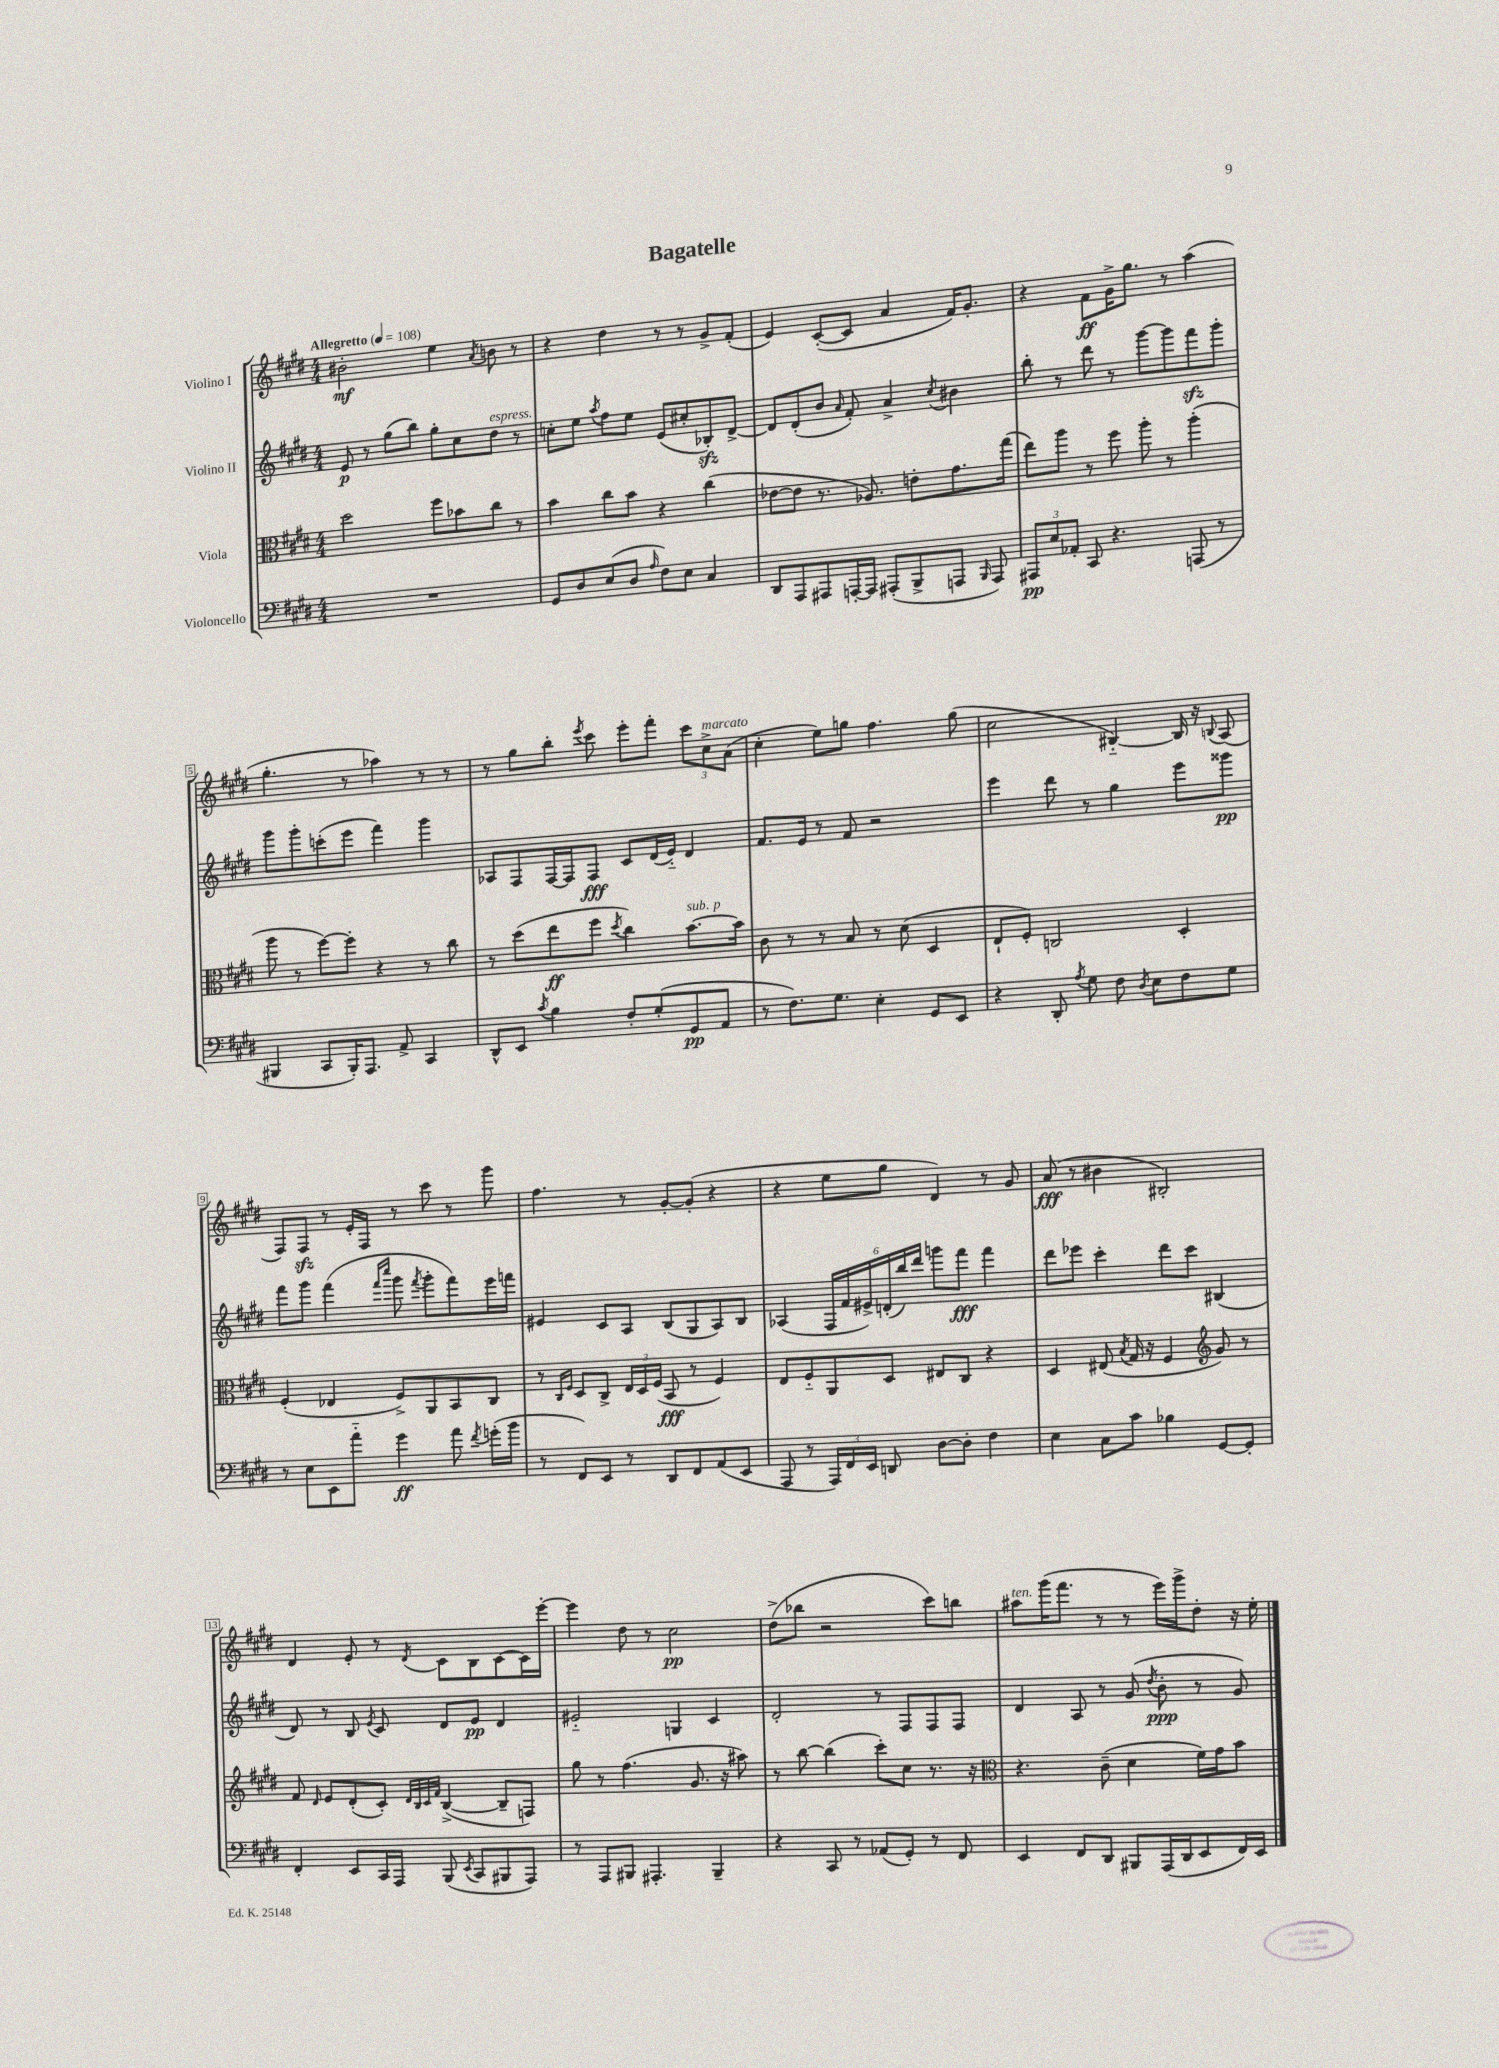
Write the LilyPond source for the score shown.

\header { title = "Bagatelle" }
<<
\new StaffGroup <<
\new Staff = "s0" \with { instrumentName = "Violino I" } {
    \clef treble \key e \major \numericTimeSignature \time 4/4 \tempo "Allegretto" 4 = 108
    \autoBeamOff bis'2-.\mf e''4 \acciaccatura { a'8 } b'8 r8 |
    r4 dis''4 r8 r8 gis'8[-> fis'8]-.( |
    e'4) cis'8[~-.( cis'8] a'4 fis'16[) gis'8.]-. |
    r4 fis'8[\ff gis'16-> gis''8.] r8 a''4( |
    gis''4.-. r8 aes''4) r8 r8 |
    r8 gis''8[ b''8]-. \acciaccatura { e'''8 } cis'''8 e'''8[-. fis'''8]-. \tuplet 3/2 { cis'''8[ cis''8->^\markup { \italic "marcato" } a'8]( } |
    cis''4-. e''8[) g''8] fis''4. g''8( |
    cis''2 bis4~-_) bis16 r16 \appoggiatura { b8 } a8( |
    fis8[) fis8]\sfz r8 e'16[-. fis16] r8 cis'''8 r8 gis'''8 |
    fis''4. r8 gis'8[~-. gis'8]-.( r4 |
    r4 e''8[ gis''8] dis'4) r8 gis'8 |
    a'8\fff( r8 bis'4 bis2-.) |
    dis'4 e'8-. r8 \acciaccatura { dis'8 } cis'8[ b8 cis'8~ cis'16 e'''16]~-. |
    e'''4 dis''8 r8 cis''2\pp |
    dis''8[->( bes''8] r2 cis'''8[) b''8] |
    ais''8[^\markup { \italic "ten." } gis'''16( fis'''8.] r8 r8 e'''16[) gis'''16-> dis''8]-. r16 e''16-. \bar "|." |
}
\new Staff = "s1" \with { instrumentName = "Violino II" } {
    \clef treble \key e \major \numericTimeSignature \time 4/4
    \autoBeamOff e'8\p r8 gis''8[( b''8]) gis''8[-. cis''8 dis''8]^\markup { \italic "espress." } r8 |
    c''8[-. e''8] \acciaccatura { a''8 } fis''8[ e''8] e'8[( cis''8-. bes8-.\sfz) dis'8]~-> |
    dis'8[ dis'8-.( b'8] \grace { a'16 } fis'8-.) a'4-> \acciaccatura { cis''8 } bis'4 |
    b''8-. r8 dis'''8 r8 gis'''8[~ gis'''8 fis'''8\sfz gis'''8]-. |
    gis'''8[ gis'''8-. c'''8-.( e'''8] fis'''4) gis'''4 |
    aes8[ fis8 fis16~ fis16 fis8]\fff cis'8[ dis'16( e'16]-_) dis'4 |
    fis'8.[ e'16] r8 fis'8 r2 |
    e'''4 dis'''8 r8 gis''4 e'''8[ gisis'''8]\pp |
    fis'''8[ gis'''8] fis'''4( \grace { fis'''16[ cis''''16] } gis'''8 \acciaccatura { fis'''8 } gis'''8[-. fis'''8) e'''16 f'''16] |
    eis'4 cis'8[ a8] b8[( gis8 a8) b8] |
    aes4( \tuplet 6/4 { fis16[ fis'16 eis'16->) d'16-.( b''16) dis'''16] } g'''8[ fis'''8]\fff fis'''4 |
    dis'''8[ ees'''8] cis'''4-. dis'''8[ cis'''8] bis4( |
    dis'8) r8 b8 \acciaccatura { e'8 } cis'8 dis'8[ e'8]\pp dis'4 |
    eis'2-_ g4 cis'4 |
    dis'2-. r8 fis8[ fis8 fis8] |
    dis'4 a8 r8 gis'8( \acciaccatura { dis''8 } b'8-.\ppp r8 gis'8) \bar "|." |
}
\new Staff = "s2" \with { instrumentName = "Viola" } {
    \clef alto \key e \major \numericTimeSignature \time 4/4
    \autoBeamOff dis''2 fis''8[ bes'8 cis''8] r8 |
    b'4 cis''8[ b'8] r4 cis''4( |
    ees'8[~ ees'8] r8. aes8.) e'8[-. gis'8. gis''16]( |
    e''8[) a''8] r8 fis''8 a''8-. r8 a''4-.( |
    a''8 r8 fis''8[~) fis''8]-. r4 r8 cis''8 |
    r8 dis''8[( e''8\ff fis''8] \acciaccatura { dis''8 } cis''4) b'8.[~^\markup { \italic "sub. p" } b'16] |
    cis'8 r8 r8 b8 r8 dis'8( dis4 |
    e8[-! fis8]-.) c2 dis4-. |
    fis4-.( ees4 fis8[->) a,8 b,8 cis8] |
    r8 \grace { cis16[ fis16] } dis8[ cis8]-> \tuplet 3/2 { e16[ dis16 fis16]( } b,8\fff r8 fis4) |
    e8[ fis8-_ a,8 dis8] eis8[ cis8] r4 |
    dis4 eis8( \acciaccatura { b8 } gis16 r16 fis4 \clef treble gis'8) r8 |
    fis'8 \grace { dis'16 } e'8[ dis'8-.( cis'8]-.) \grace { dis'32[ b32 cis'32 fis'32] } b4~->( b8[-- f8]) |
    gis''8 r8 fis''4.( gis'8. r16 ais''8) |
    r8 b''8~ b''4( cis'''8[-.) cis''8] r8. r16 |
    \clef alto r4. cis'8--( dis'4 fis'16[) gis'16 b'8] \bar "|." |
}
\new Staff = "s3" \with { instrumentName = "Violoncello" } {
    \clef bass \key e \major \numericTimeSignature \time 4/4
    \autoBeamOff R1 |
    gis,8[ dis8 e8( dis8] \grace { a16 } fis8[) e8] cis4 |
    dis,8[ a,,8 ais,,8 a,,16~-. a,,16] ais,,8[-.( b,,8-> a,,8] \grace { b,,16 } a,,8) |
    \tuplet 3/2 { ais,,8[\pp e8 aes,8]-. } cis,8 r4. a,,8( r8 |
    bis,,4 cis,8[ bis,,16-.) a,,8.] a,8-> cis,4 |
    dis,8[-^ e,8] \acciaccatura { cis'8 } b4 fis8[-. gis8-.( gis,8\pp a,8] |
    r8 fis8.[) gis8.] e4-. gis,8[ e,8] |
    r4 dis,8-. \acciaccatura { a8 } gis8 fis8 \acciaccatura { dis8 } e8[ fis8 gis8] |
    r8 e8[ e,8 a'8]-_ gis'4\ff a'8 \acciaccatura { fis'8 } g'16[-.( b'16] |
    r8 fis,8[) e,8] r8 dis,8[ fis,8 a,8( e,8] |
    a,,8 r8 \tuplet 3/2 { a,,16[) fis,16 e,16] } d,8 dis8[~ dis8]-. fis4 |
    e4 cis8[ cis'8] bes4 gis,8[~ gis,8]-. |
    fis,4-. e,8[ cis,16 a,,16] b,,8( \acciaccatura { e,8 } cis,8[ bis,,8 a,,8]) |
    r8 a,,8[ bis,,8] ais,,4.-. bis,,4-- |
    r4 cis,8 r8 aes,8[( gis,8]-.) r8 fis,8 |
    e,4 fis,8[ dis,8] bis,,8[ a,,16( dis,16 e,8 fis,16) e,16] \bar "|." |
}
>>
>>
\layout { \context { \Score \override BarNumber.stencil = #(make-stencil-boxer 0.1 0.3 ly:text-interface::print) } }
